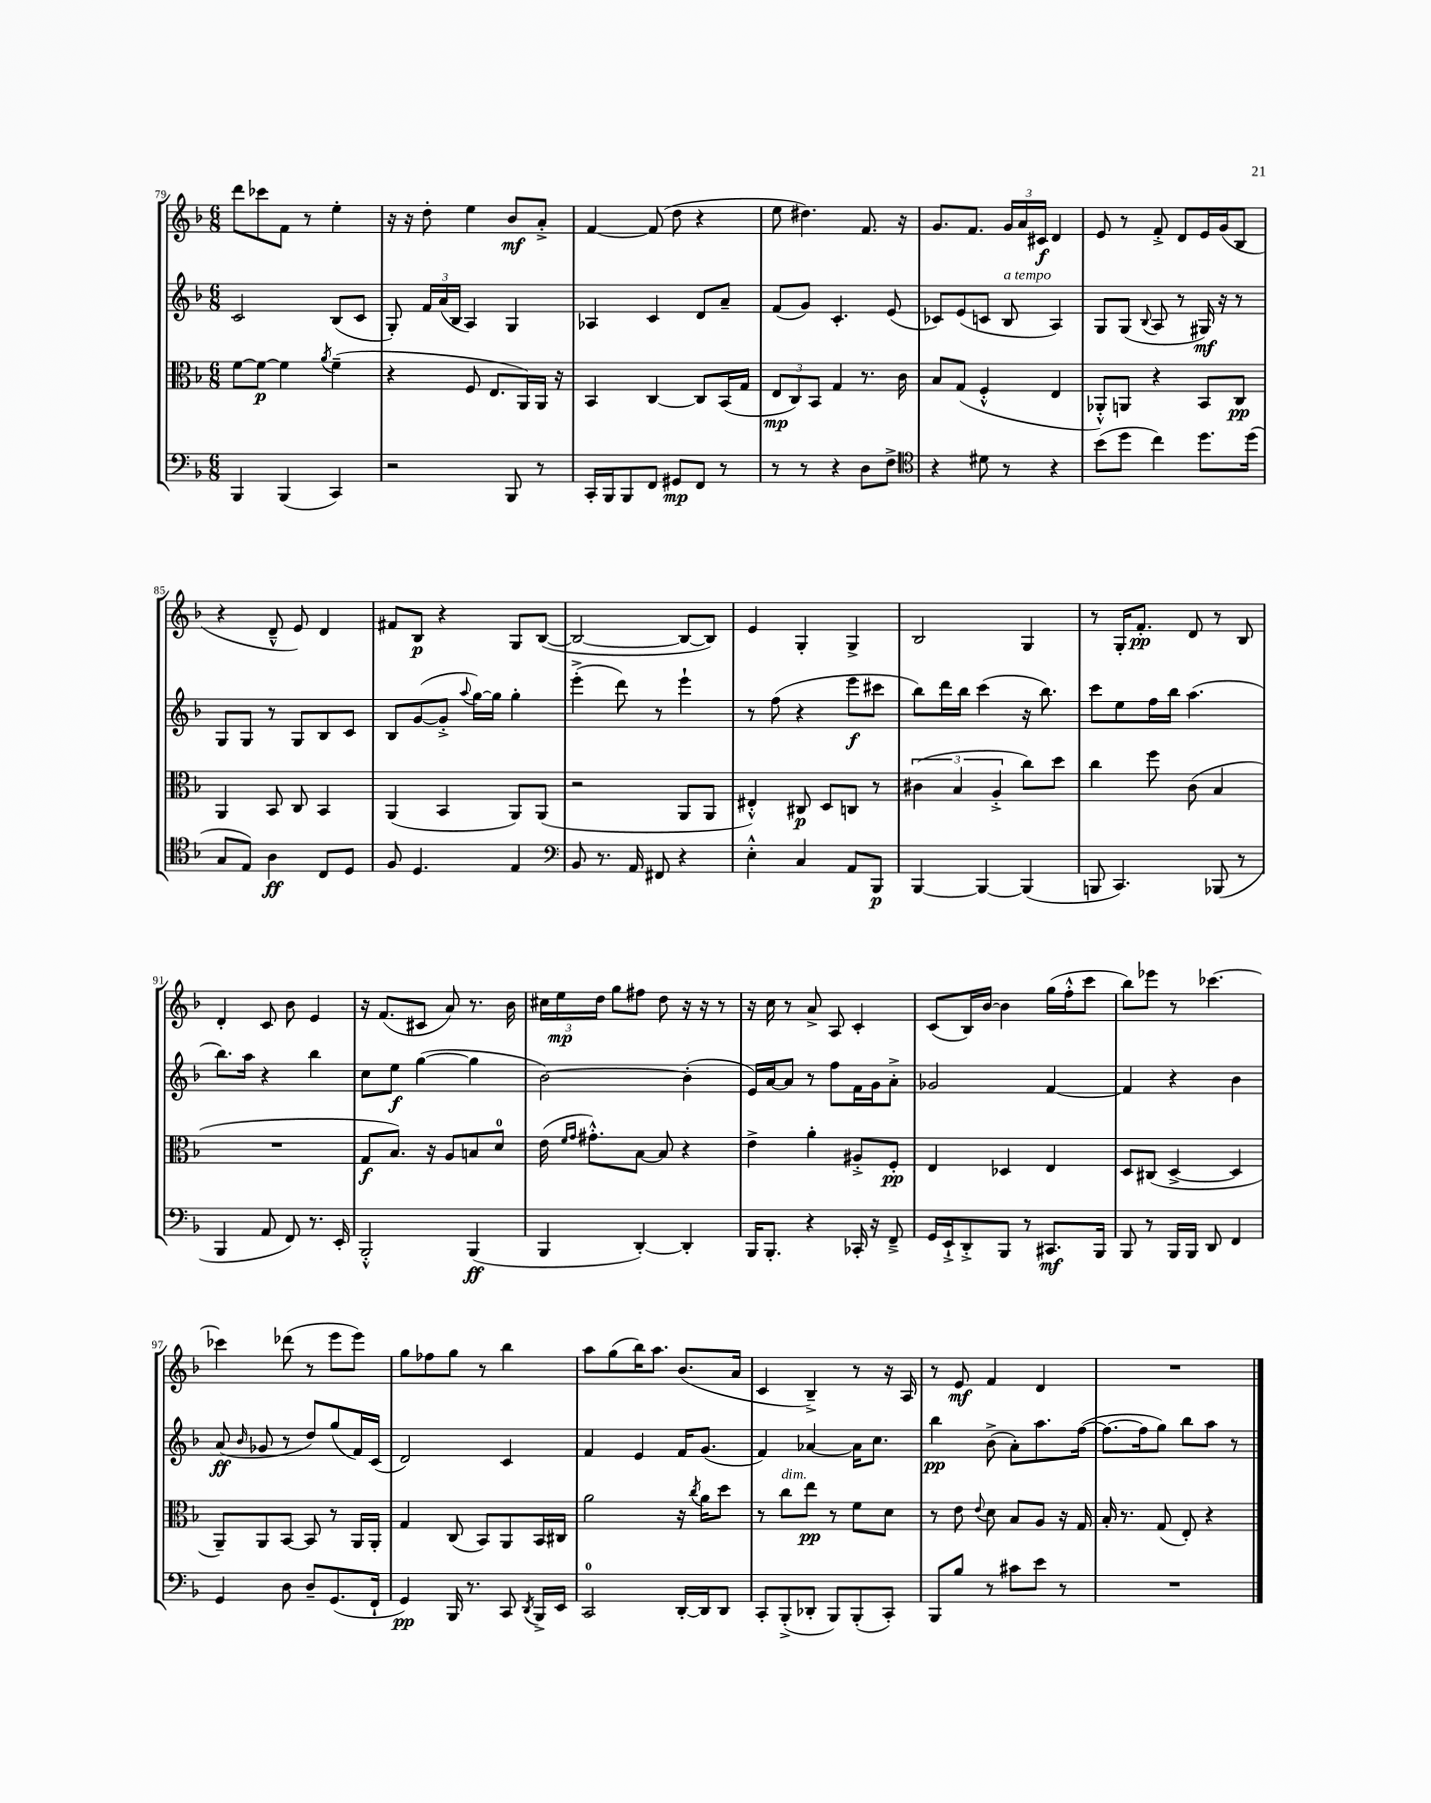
<<
\new StaffGroup <<
\new Staff = "s0" {
    \clef treble \key f \major \numericTimeSignature \time 6/8
    \autoBeamOff d'''8[ ces'''8 f'8] r8 e''4-. |
    r16 r16 d''8-. e''4 bes'8[\mf a'8]-.-> |
    f'4~ f'8( d''8 r4 |
    e''8 dis''4.) f'8. r16 |
    g'8.[ f'8.] \tuplet 3/2 { g'16[ a'16 cis'16]\f } d'4 |
    e'8 r8 f'8-.-> d'8[ e'16 g'16( bes8] |
    r4 d'8---^ e'8) d'4 |
    fis'8[ bes8]\p r4 g8[ bes8]~( |
    bes2~ bes8[~ bes8]) |
    e'4 g4-. g4-> |
    bes2 g4 |
    r8 g16[-. f'8.]-.\pp d'8 r8 bes8 |
    d'4-. c'8 bes'8 e'4 |
    r16 f'8.[( cis'8] a'8) r8. bes'16 |
    \tuplet 3/2 { cis''16[ e''16\mp d''16] } g''8[ fis''8] d''8 r16 r16 r8 |
    r16 c''16 r8 a'8-> a8 c'4-. |
    c'8[( bes16) bes'16]~ bes'4 g''16[( f''16-.-^ c'''8] |
    bes''8[) ees'''8] r8 ces'''4.~ |
    ces'''4 des'''8( r8 e'''8[ e'''8]) |
    g''8[ fes''8 g''8] r8 bes''4 |
    a''8[ g''8( bes''16) a''8.] bes'8.[( a'16] |
    c'4 bes4--->) r8 r16 a16 |
    r8 e'8\mf f'4 d'4 |
    R2. \bar "|." |
}
\new Staff = "s1" {
    \clef treble \key f \major \numericTimeSignature \time 6/8
    \autoBeamOff c'2 bes8[( c'8] |
    g8-.) \tuplet 3/2 { f'16[ a'16( bes16] } a4) g4 |
    aes4 c'4 d'8[ a'8]-- |
    f'8[( g'8]) c'4.-. e'8( |
    ces'8[) e'8( c'8] bes8^\markup { \italic "a tempo" } a4) |
    g8[ g8]( \appoggiatura { bes8 } a8 r8 gis16\mf) r16 r8 |
    g8[ g8] r8 g8[ bes8 c'8] |
    bes8[ g'8~( g'8]-.-> \appoggiatura { a''8 } g''16[~) g''16] g''4-. |
    e'''4-.->( d'''8) r8 e'''4-! |
    r8 f''8( r4 e'''8[\f cis'''8] |
    bes''8[) d'''16 bes''16] c'''4( r16 bes''8.) |
    c'''8[ e''8 f''16 bes''16] a''4.( |
    bes''8.[) a''16] r4 bes''4 |
    c''8[ e''8]\f g''4~( g''4 |
    bes'2~) bes'4-.( |
    e'16[) a'16~ a'8] r8 f''8[ f'16 g'16 a'8]-.-> |
    ges'2 f'4~ |
    f'4 r4 bes'4 |
    a'8\ff( \grace { bes'16 } ges'8 r8 d''8[) g''8( f'16) c'16]( |
    d'2) c'4 |
    f'4 e'4 f'16[ g'8.]( |
    f'4) aes'4~ aes'16[ c''8.] |
    bes''4\pp bes'8->( a'8[-.) a''8. f''16]~( |
    f''8.[~ f''16 g''8]) bes''8[ a''8] r8 \bar "|." |
}
\new Staff = "s2" {
    \clef alto \key f \major \numericTimeSignature \time 6/8
    \autoBeamOff f'8[~ f'8]~\p f'4 \acciaccatura { a'8 } f'4--( |
    r4 f8 e8.[ a,16) a,16] r16 |
    bes,4 c4~ c8[ bes,16( g16] |
    \tuplet 3/2 { e8[\mp c8) bes,8] } g4 r8. c'16 |
    bes8[ g8]( f4-.-^ e4 |
    aes,8[-.-^) a,8] r4 bes,8[ c8]\pp |
    a,4 bes,8 c8 bes,4 |
    a,4( bes,4 a,8[) a,8]( |
    r2 a,8[ a,8] |
    eis4-.-^) cis8\p d8[ c8] r8 |
    \tuplet 3/2 { cis'4( bes4 a4-.-> } c''8[) d''8] |
    c''4 f''8 c'8( bes4 |
    R2. |
    g8[\f bes8.]) r16 a8[ b8 d'8]-0 |
    e'16( \grace { f'16[ g'16] } gis'8.[-.-^) bes8]~ bes8 r4 |
    e'4-> a'4-. ais8[-.-> f8]-.\pp |
    e4 des4 e4 |
    d8[ cis8]( d4~-> d4 |
    a,8[--) a,8 bes,8]~ bes,8 r8 a,16[ a,16]-. |
    g4 c8( bes,8[) a,8 bes,16 cis16] |
    a'2 r16 \acciaccatura { c''8 } a'16[ d''8] |
    r8 c''8[^\markup { \italic "dim." } e''8]\pp r8 f'8[ d'8] |
    r8 e'8 \appoggiatura { e'8 } d'8 bes8[ a8] r16 g16 |
    bes16-. r8. g8( e8-.) r4 \bar "|." |
}
\new Staff = "s3" {
    \clef bass \key f \major \numericTimeSignature \time 6/8
    \autoBeamOff bes,,4 bes,,4( c,4) |
    r2 bes,,8 r8 |
    c,16[-. bes,,16 bes,,8 f,8] gis,8[\mp f,8] r8 |
    r8 r8 r4 d8[ f8]-> |
    \clef tenor r4 dis'8 r8 r4 |
    bes'8[( d''8] c''4) d''8.[ d''16]( |
    g8[ e8]) a4\ff c8[ d8] |
    f8 d4. e4 |
    \clef bass bes,8 r8. a,16 fis,8 r4 |
    e4-.-^ c4 a,8[ bes,,8]\p |
    bes,,4~ bes,,4~ bes,,4( |
    b,,8 c,4.) bes,,8( r8 |
    bes,,4 a,8 f,8) r8. e,16-. |
    bes,,2-.-^ bes,,4\ff( |
    bes,,4 d,4~-.) d,4-. |
    bes,,16[ bes,,8.]-. r4 ces,16-. r16 f,8---> |
    g,16[ e,16-!-> d,8-.-> bes,,8] r8 cis,8.[\mf bes,,16] |
    bes,,8 r8 bes,,16[ bes,,16] d,8 f,4 |
    g,4 d8 d8[-- g,8.( f,16]-! |
    g,4\pp) bes,,16 r8. c,8 \acciaccatura { d,8 } bes,,16[-> e,16] |
    c,2-0 d,16[~-. d,16 d,8] |
    c,8[-. bes,,8-.->( des,8]-. bes,,8[) bes,,8-.( c,8]-.) |
    bes,,8[ bes8] r8 cis'8[ e'8] r8 |
    R2. \bar "|." |
}
>>
>>
\layout { \context { \Score currentBarNumber = #79 } }
